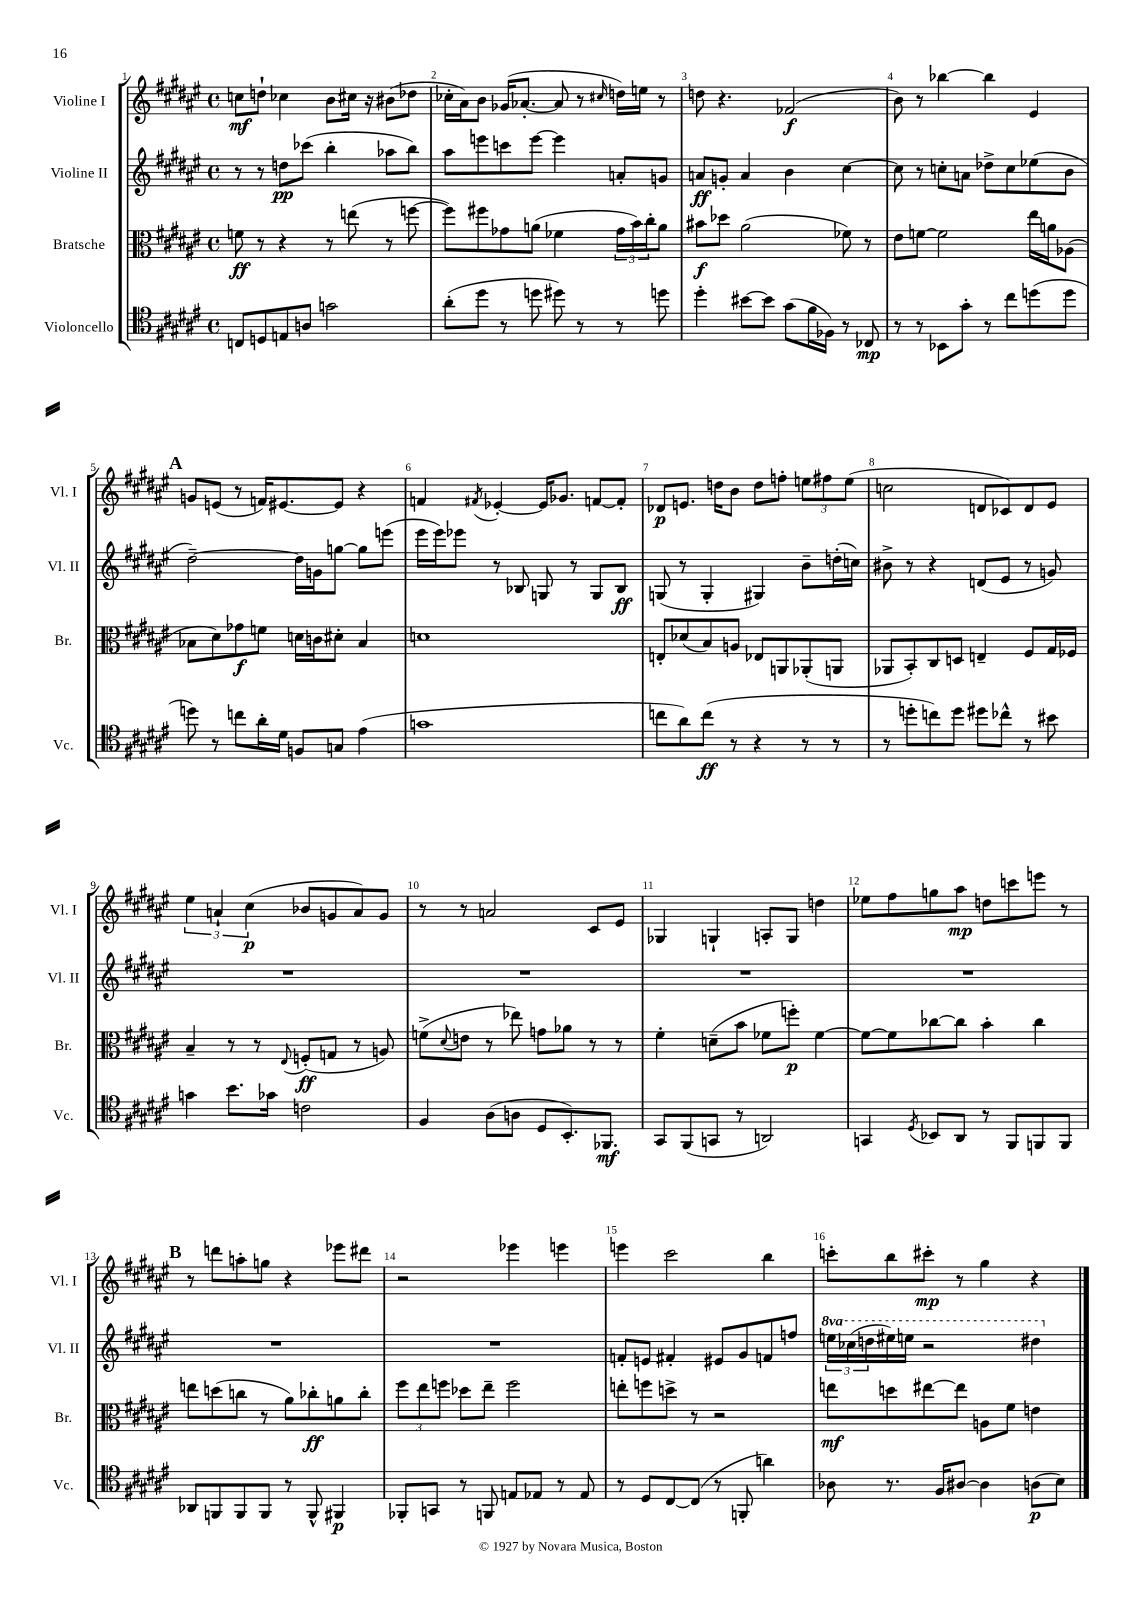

**kern	**dynam	**kern	**dynam	**kern	**dynam	**kern	**dynam
*part4	*part4	*part3	*part3	*part2	*part2	*part1	*part1
*staff4	*staff4	*staff3	*staff3	*staff2	*staff2	*staff1	*staff1
*I"Violoncello	*	*I"Bratsche	*	*I"Violine II	*	*I"Violine I	*
*I'Vc.	*	*I'Br.	*	*I'Vl. II	*	*I'Vl. I	*
*clefC4	*	*clefC3	*	*clefG2	*	*clefG2	*
*k[f#c#g#d#a#e#]	*	*k[f#c#g#d#a#e#]	*	*k[f#c#g#d#a#e#]	*	*k[f#c#g#d#a#e#]	*
*M4/4	*	*M4/4	*	*M4/4	*	*M4/4	*
*met(c)	*	*met(c)	*	*met(c)	*	*met(c)	*
=1	=1	=1	=1	=1	=1	=1	=1
8Cn/L	.	8fn\	ff	8r	.	8ccn\L	mf
8Dn/	.	8r	.	8r	.	8ddn`\J	.
8En/	.	4r	.	8ddn\L	pp	4cc-X\	.
8An/J	.	.	.	(8ccc-X\J	.	.	.
2gn\	.	8r	.	4bb'\	.	8b\L	.
.	.	(8een\	.	.	.	16cc#X\Jk	.
.	.	.	.	.	.	16r	.
.	.	8r	.	8aa-X\L	.	(8b#X\L	.
.	.	[8ffn\	.	8bb\J)	.	8dd-X\J	.
=2	=2	=2	=2	=2	=2	=2	=2
(8a#'\L	.	8ff\L])	.	8aa#\L	.	16cc-X'\LL	.
.	.	.	.	.	.	16a#\J)	.
8dd#\J	.	8ff#X\	.	8eeen\	.	8b\J	.
8r	.	8g-X\	.	8cccn\	.	(16g-X/KL	.
.	.	.	.	.	.	[8.a-X'/J	.
8ddn\	.	(8an\J	.	[8eee\J	.	.	.
8dd#X\)	.	4f-X\	.	4eee\]	.	8a-/]	.
8r	.	.	.	.	.	8r	.
.	.	.	.	.	.	16qqcc#X/	.
8r	.	24g-\LL	.	8an'/L	.	16ddn\LL)	.
.	.	24b\)	.	.	.	.	.
.	.	.	.	.	.	16een\JJ	.
.	.	24cc#'\J	.	.	.	.	.
8ddn\	.	8a\J	.	8gn/J	.	8r	.
=3	=3	=3	=3	=3	=3	=3	=3
4dd#'\	.	8b#X\L	f	8an/L	ff	8ddn\	.
.	.	8dd-X\J	.	8gn'/J	.	4.r	.
[8b#X\L	.	(2a#\	.	4a/	.	.	.
8b#\J]	.	.	.	.	.	.	.
(8g#\L	.	.	.	4b\	.	(2f-X/	f
16f#\L	.	.	.	.	.	.	.
16F-X\JJ)	.	.	.	.	.	.	.
8r	.	8f-X\)	.	[4cc#\	.	.	.
8C-X/	mp	8r	.	.	.	.	.
=4	=4	=4	=4	=4	=4	=4	=4
8r	.	8e#\L	.	8cc#\]	.	8b\)	.
8r	.	[8fn\J	.	8r	.	8r	.
8BB-X\L	.	2f\]	.	8ccn'\L	.	[4bb-X\	.
8g#'\J	.	.	.	8an\J	.	.	.
8r	.	.	.	8dd-X^\L	.	4bb-\]	.
8cc#\L	.	.	.	8cc\	.	.	.
(8ddn\	.	16ee#\LL	.	(8ee-X\	.	4e#/	.
.	.	16an\J	.	.	.	.	.
8dd\J	.	(8A-X\J	.	8b\J	.	.	.
!!LO:LB:g=z
!!LO:REH:place=s1:t=A
=5	=5	=5	=5	=5	=5	=5	=5
8ddn\)	.	8B-X\L	.	[2dd#~\)	.	8gn/L	.
8r	.	8d#\)	.	.	.	(8en/J	.
8ccn\L	.	8g-X\	f	.	.	8r	.
16a#'\L	.	8fn\J	.	.	.	16fn/KL)	.
16d#\JJ	.	.	.	.	.	[8.e#X/	.
8Fn/L	.	16dn\LL	.	16dd#\LL]	.	.	.
.	.	16cn\J	.	16gn\J	.	.	.
8Gn/J	.	8d#X'\J	.	[8ggn\J	.	8e#/J]	.
(4e#\	.	4B-/	.	8gg\L]	.	4r	.
.	.	.	.	(8eeen\J	.	.	.
=6	=6	=6	=6	=6	=6	=6	=6
1gn	.	1dn	.	16eee#\LL	.	4fn/	.
.	.	.	.	16eee#\J)	.	.	.
.	.	.	.	8eee-X\J	.	.	.
.	.	.	.	.	.	8qf#X/	.
.	.	.	.	8r	.	[4e-X'/	.
.	.	.	.	8B-X/	.	.	.
.	.	.	.	8Gn/	.	16e-/KL]	.
.	.	.	.	.	.	8.g-X/J	.
.	.	.	.	8r	.	.	.
.	.	.	.	8G/L	.	[8fn/L	.
.	.	.	.	8B-/J	ff	8f'/J]	.
=7	=7	=7	=7	=7	=7	=7	=7
8ccn\L	.	8En'/L	.	(8Gn/	.	8d-X/L	p
8a#\)	.	(8d-X/	.	8r	.	8.en/J	.
(8cc\J	ff	8B/)	.	4G'/	.	.	.
.	.	.	.	.	.	16ddn\KL	.
8r	.	8An/J	.	.	.	8b\J	.
4r	.	8E-X/L	.	4G#X/)	.	8dd\L	.
.	.	8AAn/	.	.	.	8ffn'\J	.
8r	.	(8AA-X'/	.	8b~\L	.	12een\L	.
.	.	.	.	.	.	12ff#X\	.
8r	.	8AAn/J	.	(16ddn'\L	.	.	.
.	.	.	.	.	.	(12ee\J	.
.	.	.	.	16ccn\JJ)	.	.	.
=8	=8	=8	=8	=8	=8	=8	=8
8r	.	8AA-X/L	.	8b#X^\	.	2ccn\	.
8ddn'\L	.	8BB'/)	.	8r	.	.	.
8ccn\)	.	8C#/	.	4r	.	.	.
8dd\J	.	8Dn/J	.	.	.	.	.
8dd#X\L	.	4En~/	.	(8dn/L	.	8dn/L	.
8cc-X^^\J	.	.	.	8e#/J	.	8c-X/)	.
8r	.	8F#/L	.	8r	.	8d/	.
8b#X\	.	16G#/L	.	8gn/)	.	8e#/J	.
.	.	16F-X/JJ	.	.	.	.	.
!!LO:LB:g=z
=9	=9	=9	=9	=9	=9	=9	=9
4gn\	.	4B~/	.	1r	.	6ee#\	.
.	.	.	.	.	.	6an`/	.
8.b\L	.	8r	.	.	.	.	.
.	.	.	.	.	.	(6cc#\	p
.	.	8r	.	.	.	.	.
16g-X\Jk	.	.	.	.	.	.	.
.	.	8qqE#/	.	.	.	.	.
2cn\	.	(8Fn'/L	ff	.	.	8b-X/L	.
.	.	8Gn/J	.	.	.	8gn/	.
.	.	8r	.	.	.	8a/)	.
.	.	8An/)	.	.	.	8g/J	.
=10	=10	=10	=10	=10	=10	=10	=10
4F#/	.	(8fn^\L	.	1r	.	8r	.
.	.	8qqd#/	.	.	.	.	.
.	.	8en\J	.	.	.	8r	.
(8A#\L	.	8r	.	.	.	2an/	.
8An\J	.	8ee-X\)	.	.	.	.	.
8D#/L	.	8gn\L	.	.	.	.	.
8.BB'/)	.	8a-X\J	.	.	.	.	.
.	.	8r	.	.	.	8c#/L	.
8.FF-X/J	mf	.	.	.	.	.	.
.	.	8r	.	.	.	8e#/J	.
=11	=11	=11	=11	=11	=11	=11	=11
8GG#/L	.	4f#'\	.	1r	.	4G-X/	.
(8FF#/	.	.	.	.	.	.	.
8GGn/J	.	(8dn~\L	.	.	.	4Gn`/	.
8r	.	8b\J	.	.	.	.	.
2AAn/)	.	8f-X\L	.	.	.	8An'/L	.
.	.	8ffn'\J)	p	.	.	8G/J	.
.	.	[4f-\	.	.	.	4ddn\	.
=12	=12	=12	=12	=12	=12	=12	=12
4GGn/	.	8f-\L_	.	1r	.	8ee-X\L	.
.	.	8f-\]	.	.	.	8ff#\	.
8qD#/	.	.	.	.	.	.	.
8BB-X/L	.	[8cc-X\	.	.	.	8ggn\	.
8AA#/J	.	8cc-\J]	.	.	.	8aa#\J	mp
8r	.	4b'\	.	.	.	8ddn\L	.
8FF#/L	.	.	.	.	.	8cccn\	.
8FFn/	.	4cc-\	.	.	.	8eeen\J	.
8FF/J	.	.	.	.	.	8r	.
!!LO:LB:g=z
!!LO:REH:place=s1:t=B
=13	=13	=13	=13	=13	=13	=13	=13
8AA-X/L	.	8een\L	.	1r	.	8r	.
8FFn/	.	(8ddn\	.	.	.	8dddn\L	.
8FF/	.	8ccn\J	.	.	.	8aan'\	.
8FF/J	.	8r	.	.	.	8ggn\J	.
8r	.	8a#\L)	.	.	.	4r	.
8FF^^/	.	8cc-X'\	ff	.	.	.	.
4FF#X/	p	8an\	.	.	.	8eee-X\L	.
.	.	8cc-'\J	.	.	.	8ddd#X\J	.
=14	=14	=14	=14	=14	=14	=14	=14
8FF-X'/L	.	12ff#\L	.	1r	.	2r	.
.	.	12ee#\	.	.	.	.	.
8GGn/J	.	.	.	.	.	.	.
.	.	12ffn\J	.	.	.	.	.
8r	.	8dd-X\L	.	.	.	.	.
8FFn/	.	8ee#~\J	.	.	.	.	.
8En/L	.	2ff\	.	.	.	4eee-X\	.
8E-X/J	.	.	.	.	.	.	.
8r	.	.	.	.	.	4eeen\	.
8E-/	.	.	.	.	.	.	.
=15	=15	=15	=15	=15	=15	=15	=15
8r	.	8een'\L	.	8fn'/L	.	4eeen\	.
8D#/L	.	8ffn\	.	8en/J	.	.	.
[8C#/	.	8ddn^\J	.	4f#X'/	.	2ccc#\	.
(8C#/J]	.	8r	.	.	.	.	.
8r	.	2r	.	8e#X/L	.	.	.
8FFn'/	.	.	.	8g#/	.	.	.
4an\)	.	.	.	8fn/	.	4bb\	.
.	.	.	.	8ffn/J	.	.	.
=16	=16	=16	=16	=16	=16	=16	=16
*	*	*	*	*8va	*	*	*
8A-X\	.	8een\L	mf	24eeen\LL	.	8cccn'\L	.
.	.	.	.	(24ccc-X\	.	.	.
.	.	.	.	24dddn\	.	.	.
8.r	.	8ddn\	.	16eee#X\)	.	8bb\	.
.	.	.	.	16eeen\JJ	.	.	.
.	.	[8ee#X\	.	2r	.	8ccc#X'\J	mp
16F#/KL	.	.	.	.	.	.	.
[8A#X/J	.	8ee#\J]	.	.	.	8r	.
4A#\]	.	8An\L	.	.	.	4gg#\	.
.	.	8f#\J	.	.	.	.	.
(8An\L	p	4en\	.	4ddd#X\	.	4r	.
8B\J)	.	.	.	.	.	.	.
*	*	*	*	*X8va	*	*	*
==	==	==	==	==	==	==	==
*-	*-	*-	*-	*-	*-	*-	*-
